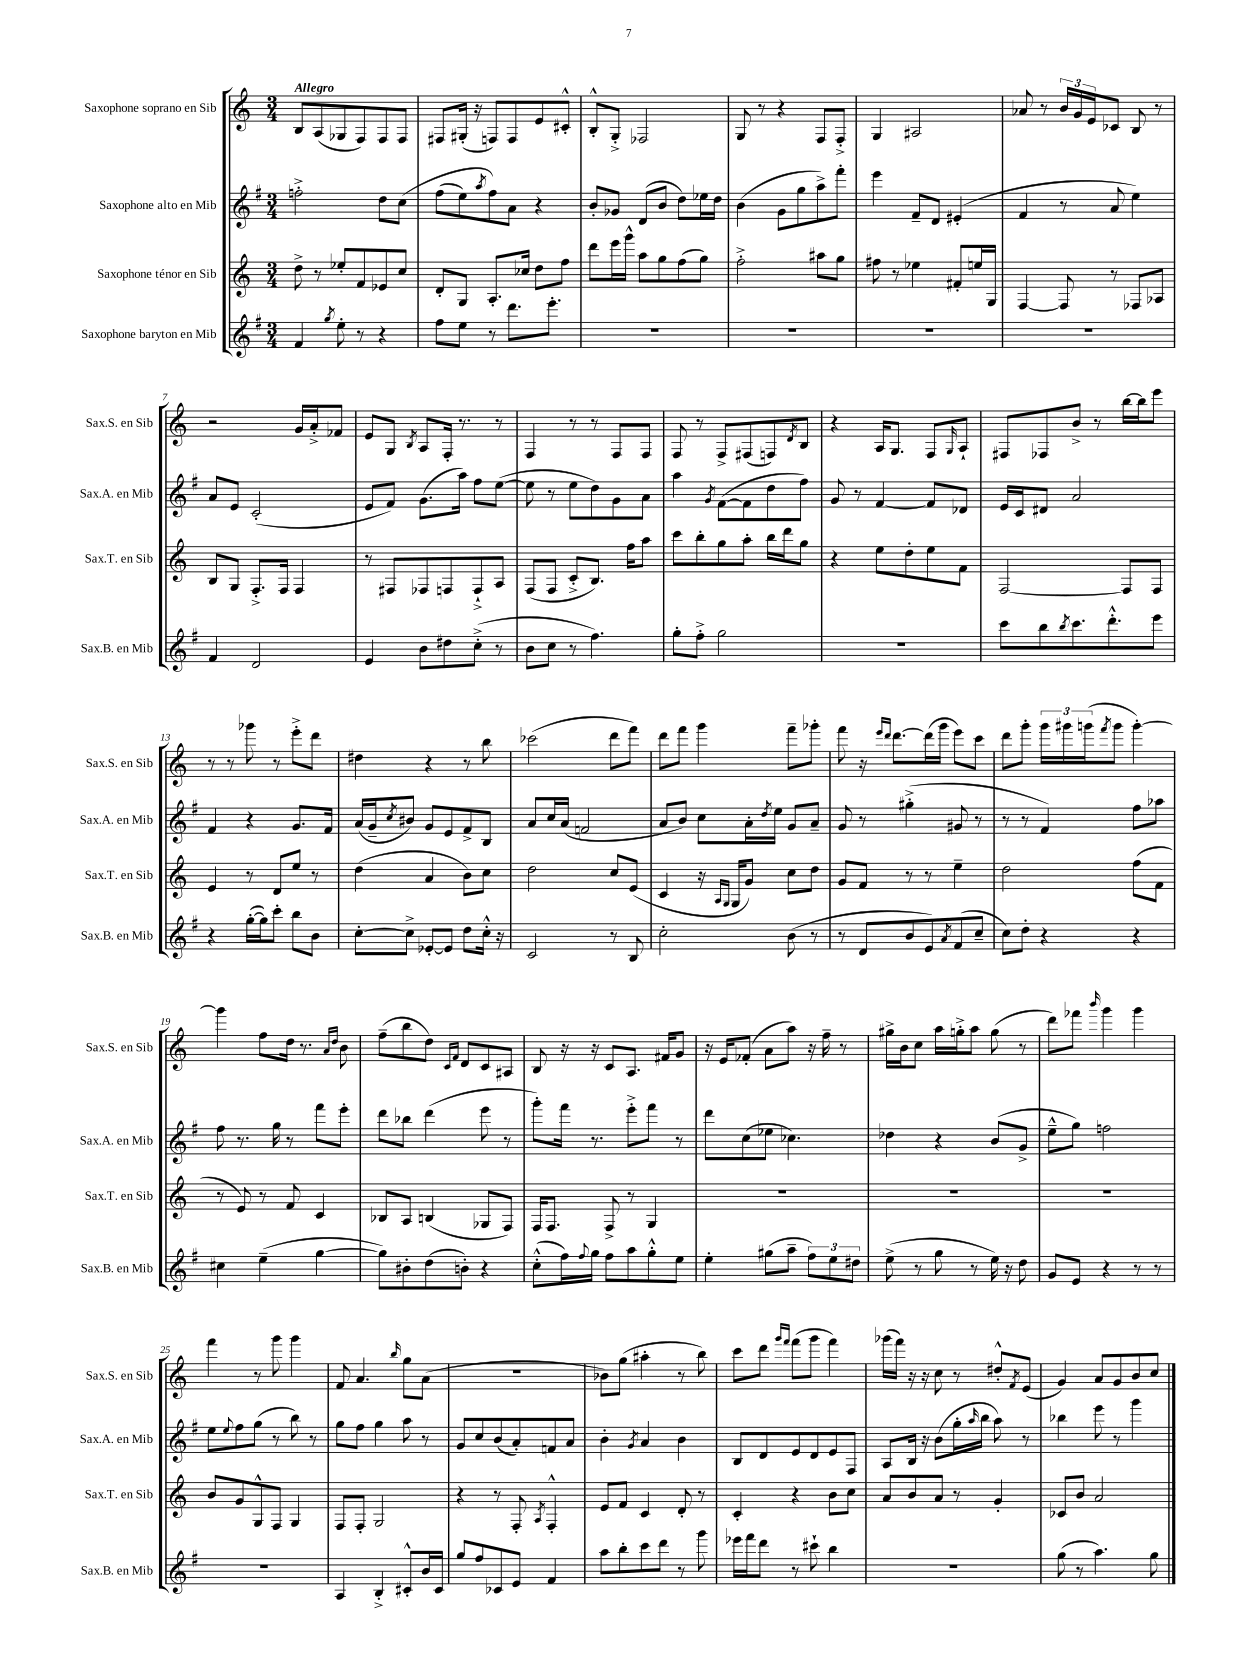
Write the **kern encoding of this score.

**kern	**kern	**kern	**kern
*part4	*part3	*part2	*part1
*staff4	*staff3	*staff2	*staff1
*I"Saxophone baryton en Mib	*I"Saxophone ténor en Sib	*I"Saxophone alto en Mib	*I"Saxophone soprano en Sib
*I'Sax.B. en Mib	*I'Sax.T. en Sib	*I'Sax.A. en Mib	*I'Sax.S. en Sib
*clefG2	*clefG2	*clefG2	*clefG2
*k[f#]	*k[]	*k[f#]	*k[]
*M3/4	*M3/4	*M3/4	*M3/4
=1	=1	=1	=1
!	!	!	!LO:TX:a:B:t=Allegro
4f#/	8dd^\	2ffn'^\	8B/L
.	8r	.	(8A/
8qgg/	.	.	.
8ee'\	8ee-X'/L	.	8G-X/
8r	8f/	.	8F/)
4r	8e-X/	8dd\L	8F/
.	8cc/J	(8cc\J	8F/J
=2	=2	=2	=2
8ff#\L	8d'/L	(8ff#\L	8F#X/L
8ee\J	8G/J	8ee\)	(16G#X'/Jk
.	.	.	16r
.	.	8qaa/	.
8r	8.A'/L	8ff#\)	8Fn/L)
8.ddd\L	.	8a\J	8F/
.	16cc-X/Jk	.	.
.	8dd\L	4r	8e/
8.eee'\J	.	.	.
.	8ff\J	.	8c#X'^^/J
=3	=3	=3	=3
2.r	8ddd\L	8b'/L	8B'^^/L
.	16eee\L	8g-X/J	8G'^/J
.	16ggg^^\JJ	.	.
.	8aa\L	(8d/L	2F-X/
.	8gg\	8b/J	.
.	(8ff\	8dd\L)	.
.	8gg\J)	16ee-X\L	.
.	.	16dd\JJ	.
=4	=4	=4	=4
2.r	2ff'^\	(4b\	8G/
.	.	.	8r
.	.	8g\L	4r
.	.	8gg\	.
.	8aa#X\L	8aa^\)	8F/L
.	8gg\J	8fff#'\J	8F'^/J
=5	=5	=5	=5
2.r	8ff#X\	4eee\	4G/
.	8r	.	.
.	4ee-X\	8f#~/L	2A#X/
.	.	8d/J	.
.	8f#X'/L	(4e#X'/	.
.	16een/L	.	.
.	16G/JJ	.	.
=6	=6	=6	=6
2.r	[4F/	4f#/	8a-X/
.	.	.	8r
.	8F/]	8r	24b/LL
.	.	.	24g/
.	.	.	24e/J
.	8r	8a/	8c-X/J
.	8F-X/L	4ee\)	8B/
.	8A-X/J	.	8r
!!LO:LB:g=z
=7	=7	=7	=7
4f#/	8B/L	8a/L	2r
.	8G/J	8e/J	.
2d/	8.F'^/L	(2c'/	.
.	16F/Jk	.	.
.	4F/	.	16g/LL
.	.	.	16a'^/J
.	.	.	8f-X/J
=8	=8	=8	=8
4e/	8r	8e/L	8e/L
.	8F#X/L	8f#/J)	8G/J
.	.	.	8qB/
8b\L	8F-X/	(8.g\L	8A/L
8dd#X\	8Fn/	.	16F'/Jk
.	.	16aa\Jk)	8.r
(8cc'^\J	8F`^/	8ff#\L	.
8r	8A/J	([8ee\J	8r
=9	=9	=9	=9
8b\L	(8F/L	8ee\]	4F/
8cc\J	8F/J	8r	.
8r	8c'^/L	8ee\L	8r
4.ff#\)	8.B/J)	8dd\)	8r
.	.	8g\	8F/L
.	16ff\KL	.	.
.	8aa\J	8a\J	8F/J
=10	=10	=10	=10
8gg'\L	8ccc\L	4aa\	8F/
8ff#'^\J	8bb'\	.	8r
.	.	8qg/	.
2gg\	8gg\	([8f#\L	8F^/L
.	8aa'\J	8f#\]	(8F#X/
.	16bb\LL	8dd\	8Fn/)
.	16ddd\J	.	.
.	.	.	8qd/
.	8gg\J	8ff#\J)	8B/J
=11	=11	=11	=11
2.r	4r	8g/	4r
.	.	8r	.
.	8ee\L	[4f#/	16A/KL
.	.	.	8.G/J
.	8dd'\	.	.
.	8ee\	8f#/L]	8F/L
.	.	.	16qqG/
.	8f\J	8d-X/J	8A`/J
=12	=12	=12	=12
8ccc\L	[2F/	16e/LL	8F#X/L
.	.	16c/J	.
8bb\	.	8d#X/J	8F-X/
8qbb/	.	.	.
8.ccc\	.	2a/	8b^/J
.	.	.	8r
8.ddd'^^\	.	.	.
.	8F/L]	.	[16bb\LL
.	.	.	16bb\J]
8eee\J	8F/J	.	8eee\J
!!LO:LB:g=z
=13	=13	=13	=13
4r	4e/	4f#/	8r
.	.	.	8r
([16gg'\LL	8r	4r	8ggg-X\
16gg\J])	.	.	.
8ccc'\J	8d/L	.	8r
8bb\L	8ee/J	8.g/L	8eee'^\L
8b\J	8r	.	8ddd\J
.	.	16f#/Jk	.
=14	=14	=14	=14
[8cc'\L	(4dd\	(16a/LL	4dd#X\
.	.	16g~/J	.
.	.	8qcc/	.
8cc^\J]	.	8b#X/J)	.
[8e-X'/L	4a/	8g/L	4r
8e-/J]	.	8e/	.
8dd\L	8b\L)	8f#^/	8r
16cc'^^\Jk	8cc\J	8B/J	8bb\
16r	.	.	.
=15	=15	=15	=15
2c/	2dd\	8a/L	(2ccc-X\
.	.	16cc/L	.
.	.	(16a/JJ	.
.	.	2fn/	.
8r	8cc/L	.	8ddd\L
8B/	(8e/J	.	8fff\J)
=16	=16	=16	=16
2cc'\	4c/	8a/L	8ddd\L
.	.	8b/J)	8fff\J
.	16r	8cc\L	4ggg\
.	16qqA/LL	.	.
.	16qqG/JJ	.	.
.	16G/KL	.	.
.	8g/J)	16a'\L	.
.	.	8qdd/	.
.	.	16ee\JJ	.
(8b\	8cc\L	8g/L	8fff~\L
8r	8dd\J	8a~/J	8ggg-X'\J
=17	=17	=17	=17
8r	8g/L	8g/	8fff\
8d/L	8f/J	8r	16r
.	.	.	16qqeee/LL
.	.	.	16qqddd/JJ
.	.	.	[8.ddd\L
8b/	8r	(4gg#X'^\	.
8e/)	8r	.	(16ddd\L]
.	.	.	16ggg\JJ
8qa/	.	.	.
(8f#/	4ee~\	8g#X/	8eee\L)
8cc~/J	.	8r	8ccc\J
=18	=18	=18	=18
8cc\L)	2dd\	8r	8ddd\L
8dd'\J	.	8r	8ggg'\J
4r	.	4f#/)	24ggg\LL
.	.	.	24ggg#X\
.	.	.	(24gggn\J
.	.	.	8qfff/
.	.	.	8ggg\J
4r	(8ff\L	8ff#\L	[4ggg'\)
.	8f\J	8aa-X\J	.
!!LO:LB:g=z
=19	=19	=19	=19
4cc#X\	8r	8ff#\	4ggg\]
.	8e/)	8.r	.
(4ee~\	8r	.	8ff\L
.	.	16gg\	.
.	8f/	8r	16dd\Jk
.	.	.	8.r
[4gg\	4c/	8fff#\L	.
.	.	.	16qqa/LL
.	.	.	16qqdd/JJ
.	.	8eee'\J	8b\
=20	=20	=20	=20
8gg\L])	8B-X/L	8ddd\L	(8ff~\L
8b#X'\	8A/J	8bb-X\J	8bb\
(8dd\	(4Bn/	(4ddd\	8dd\J)
.	.	.	16qqc/LL
.	.	.	16qqf/JJ
8bn'\J)	.	.	8d/L
4r	8G-X/L	8eee\	8c/
.	8F/J)	8r	8A#X/J
=21	=21	=21	=21
(8cc'^^\L	16F/KL	8ggg'\L)	8B/
.	8.F/J	.	.
16ff#\L)	.	16fff#\Jk	16r
8qqff#/	.	.	.
16gg\JJ	.	8.r	16r
8ff#\L	8F^/	.	8c/L
8aa\	8r	8eee'^\L	8.A/J
8gg'^^\	4G/	8fff#\J	.
.	.	.	16f#X/KL
8ee\J	.	8r	8g/J
=22	=22	=22	=22
4ee'\	2.r	8ddd\L	16r
.	.	.	16e/KL
.	.	(8cc\	(8f-X'/J
(8gg#X\L	.	8ee-X\J	8a\L
8aa~\J	.	4.cc-X\)	8aa\J)
12ff#\L)	.	.	16r
.	.	.	16ff~\
12ee\	.	.	.
.	.	.	8r
12dd#X\J	.	.	.
=23	=23	=23	=23
(8ee^\	2.r	4dd-X\	16gg#X^\LL
.	.	.	16b\J
8r	.	.	8cc\J
8gg\	.	4r	16aa\LL
.	.	.	16ggn'^\J
8r	.	.	8aa\J
16ee\)	.	(8b/L	(8gg\
16r	.	.	.
8dd\	.	8g^/J	8r
=24	=24	=24	=24
8g/L	2.r	8ee~^^\L	8ddd\L)
8e/J	.	8gg\J)	8fff-X\J
.	.	.	16qqbbb/
4r	.	2ffn\	4ggg\
8r	.	.	4ggg\
8r	.	.	.
!!LO:LB:g=z
=25	=25	=25	=25
2.r	8b/L	8ee\L	4fff\
.	.	8qqee/	.
.	8g/	8ff#\	.
.	8G^^/	(8gg\J	8r
.	8F/J	8r	8ggg\
.	4G/	8bb\)	4ggg\
.	.	8r	.
=26	=26	=26	=26
4A/	8F/L	8gg\L	8f/
.	8F'/J	8ff#\J	4.a/
4B'^/	2G/	4gg\	.
.	.	.	16qqbb/
8c#X'^^/L	.	8aa\	8gg\L
16b/L	.	8r	(8a\J
16c#/JJ	.	.	.
=27	=27	=27	=27
8gg/L	4r	8g/L	2.r
8ff#/	.	8cc/	.
8c-X/	8r	(8b/	.
8e/J	8F'/	8a'/)	.
.	8qA/	.	.
4f#/	4F'^^/	8fn/	.
.	.	8a/J	.
=28	=28	=28	=28
8aa\L	8e/L	4b'\	8b-X\L)
8bb'\	8f/J	.	(8gg\J
.	.	8qg/	.
8ccc\	4c/	4a/	4aa#X'\
8ddd\J	.	.	.
8r	8d'/	4b\	8r
8ggg\	8r	.	8bb\)
=29	=29	=29	=29
16eee-X\LL	4c'/	8B/L	8ccc\L
16fff#\J	.	.	.
8ddd\J	.	8d/	8ddd\J
.	.	.	16qqggg/LL
.	.	.	16qqfff/JJ
8r	4r	8e/	(8fff\L
8ccc#X`\	.	8d/	8ggg\J
4bb\	8b\L	8e/	4fff\)
.	8cc\J	8F#/J	.
=30	=30	=30	=30
2.r	8a/L	8A/L	(16ggg-X\LL
.	.	.	16fff\JJ)
.	8b/	16B/Jk	16r
.	.	16r	16r
.	8a/J	(8b\L	8cc\
.	8r	16gg'\L	8r
.	.	16qqaa/	.
.	.	16bb\JJ	.
.	4g'/	8aa\)	8dd#X'^^/L
.	.	.	8qf/
.	.	8r	(8e/J
=31	=31	=31	=31
(8gg\	8c-X/L	4bb-X\	4g/)
8r	8b/J	.	.
4.aa\)	2a/	8eee\	8a/L
.	.	8r	8g/
.	.	4ggg\	8b/
8gg\	.	.	8cc/J
==	==	==	==
*-	*-	*-	*-
